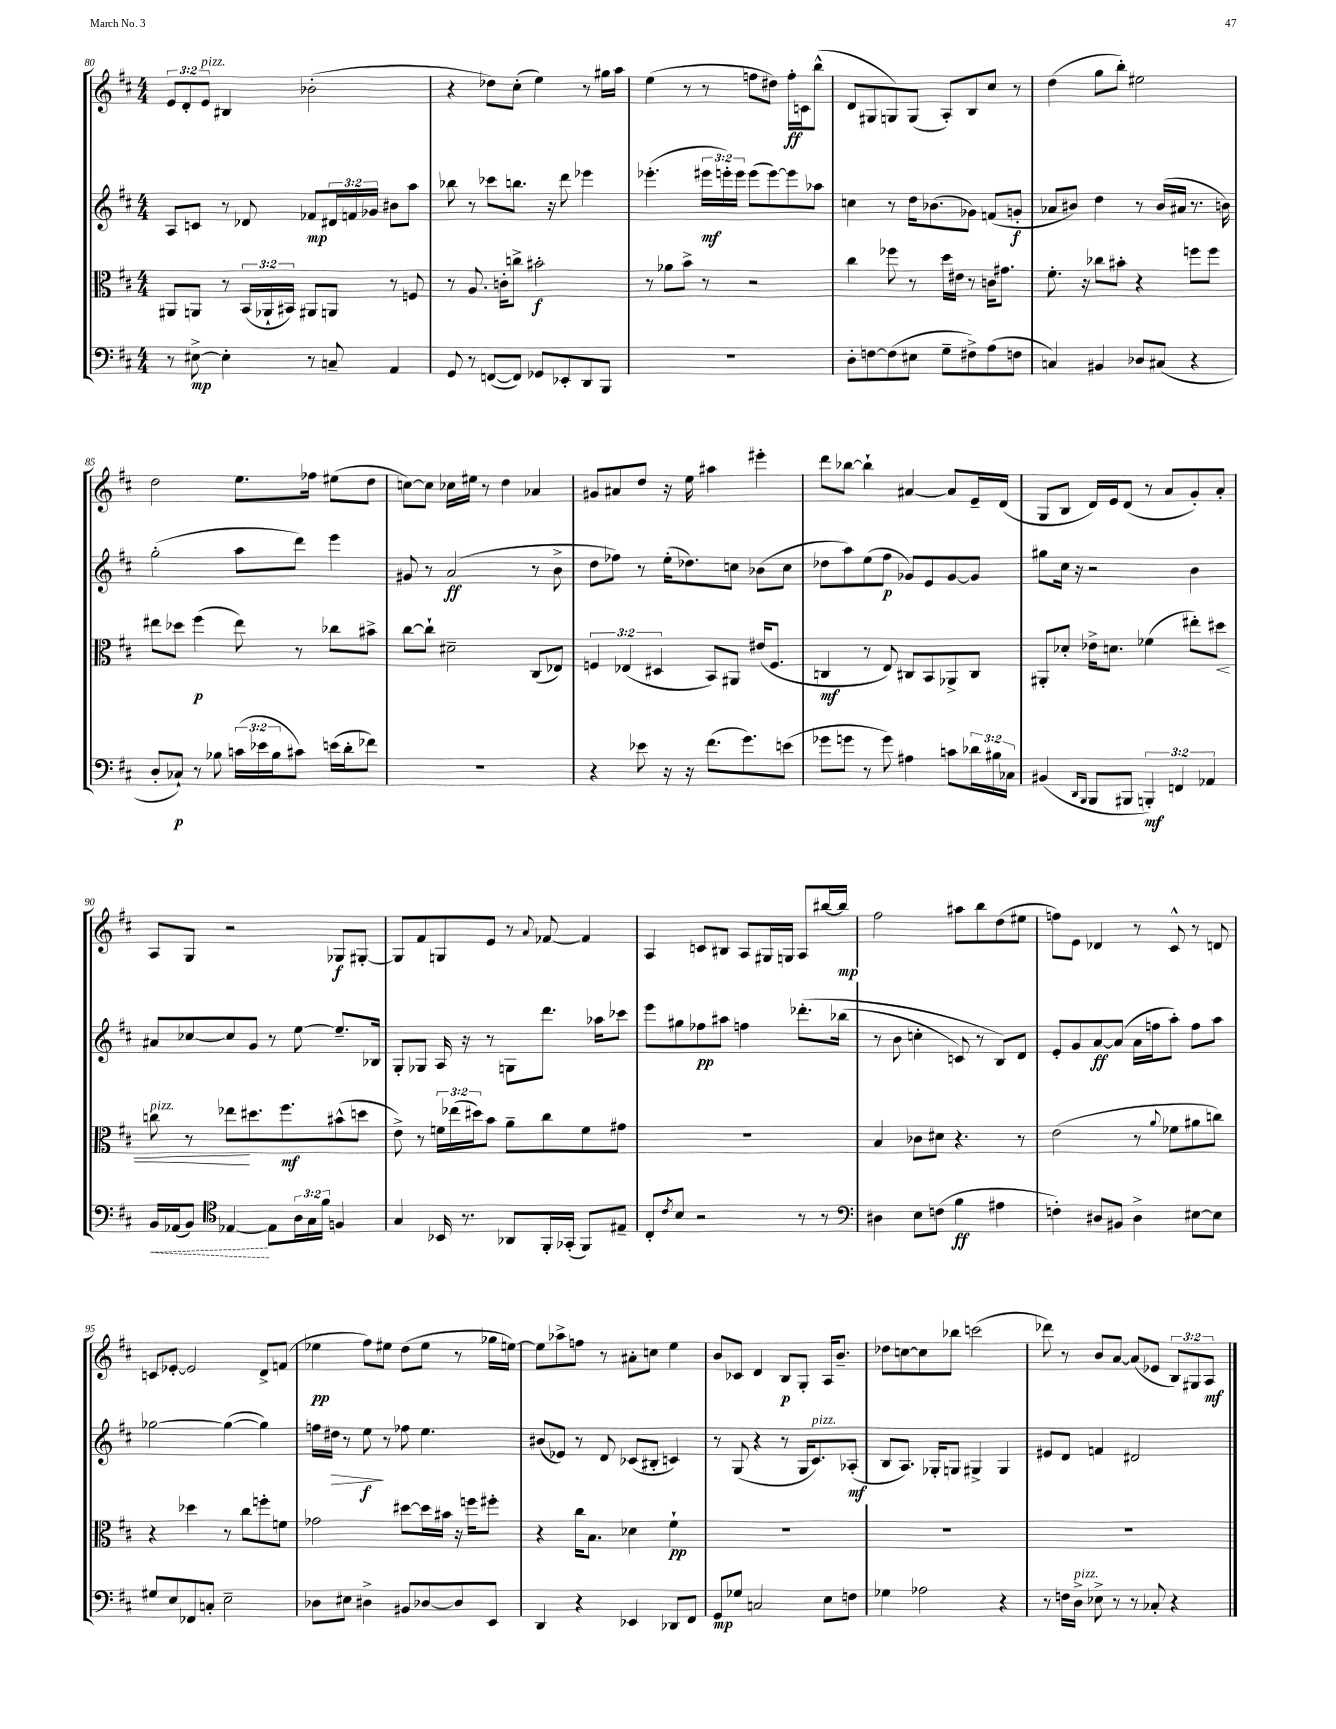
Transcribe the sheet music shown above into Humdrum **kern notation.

**kern	**kern	**kern	**kern
*staff4	*staff3	*staff2	*staff1
*clefF4	*clefC3	*clefG2	*clefG2
*k[f#c#]	*k[f#c#]	*k[f#c#]	*k[f#c#]
*M4/4	*M4/4	*M4/4	*M4/4
8r	8AA#/L	8A/L	12e/L
.	.	.	12d'/
[8E#^\	8AA/J	8c/J	.
.	.	.	12e/J
4E#'\]	8r	8r	4B#/
.	(24BB/LL	8d-/	.
.	24AA-`/	.	.
.	24BB#/JJ)	.	.
8r	8AA#/L	8f-/L	(2b-'\
8C~/	8AA/J	24d#/L	.
.	.	24f/	.
.	.	24g-/JJ	.
4AA/	8r	8b#\L	.
.	8F/	8aa\J	.
=	=	=	=
8GG/	8r	8bb-\	4r
8r	8.A/	8r	.
([8FF/L	.	8ccc-\L	8dd-\L)
.	16c'\LK	.	.
8FF/]J)	8cc^\J	8.bb\J	(8cc#'\J
8GG-/L	2b#'\	.	4ee\)
.	.	16r	.
8EE-'/	.	8ddd\	.
8DD/	.	4eee-\	8r
8BBB/J	.	.	16gg#\LL
.	.	.	16aa\JJ
=	=	=	=
1r	8r	(4.eee-'\	(4ee\
.	8a-\L	.	.
.	8b^\J	.	8r
.	8r	24eee#\LL	8r
.	.	24eee'\)	.
.	.	24eee\JJ	.
.	2r	(8eee\L	8ff\L
.	.	[8eee\)	8dd#\J)
.	.	8eee\]	16ff'\LL
.	.	.	16c\J
.	.	8aa-\J	(8bb^^\J
=	=	=	=
8D'\L	4cc#\	4cc\	8d/L
[8F\	.	.	8G#/
(8F\]	8ff-\	8r	8G/)
8E#\J	8r	16dd\LK	(8G/J
.	.	(8.b-\	.
8G~\L	16dd\LL	.	8A'/L)
.	16e#\JJ	.	.
8F#^\)	8r	8g-\J)	8B/
(8A\	16c\LK	(8f/L	8cc#/J
.	8.g#\J	.	.
8F\J	.	8g'/J	8r
=	=	=	=
4C/)	8.f#'\	8a-/L	(4dd\
.	.	8b#/J)	.
.	16r	.	.
4BB#/	8cc-\L	4dd\	8gg\L
.	8b#'\J	.	8bb'\J)
8D-/L	4r	8r	2ee#\
(8C#/J	.	(16b#/LL	.
.	.	16a#/JJ	.
4r	8ff\L	8.r	.
.	8ff\J	.	.
.	.	16b\)	.
=	=	=	=
8D'/L	8ee#\L	(2gg'\	2dd\
8C-`/J)	8dd-\J	.	.
8r	(4ff#\	.	.
8B-\	.	.	.
(24c\LL	8ee#\)	8aa\L	8.ee\L
24e-\	.	.	.
24B-\J	.	.	.
8c#\J)	8r	8ddd\J)	.
.	.	.	16ff-\Jk
(16e\LL	8cc-\L	4eee\	(8ee#\L
16d'\J	.	.	.
8f-\J)	8b#^\J	.	8dd\J
=	=	=	=
1r	[8cc#\L	8g#/	[8cc\L)
.	8cc#`\]J	8r	8cc\]J
.	2d#~\	(2a/	16cc-\LL
.	.	.	16ee#\JJ
.	.	.	8r
.	.	.	4dd\
.	(8C#/L	8r	4a-/
.	8E-/J)	8b^\	.
=	=	=	=
4r	6F/	8dd\L	8g#/L
.	.	8ff-\J)	8a#/
.	(6E-/	.	.
8e-\	.	8r	8dd/J
.	6D#/	.	.
16r	.	(16ee'\LK	16r
16r	.	8.dd-\)	16ee\
(8.f#\L	8BB/L)	.	4aa#\
.	8AA#/J	8cc\J	.
8.g\)	.	.	.
.	(16e#/LK	(8b-\L	4eee#'\
.	8.F/J	.	.
(8e\J	.	8cc\J	.
=	=	=	=
8g-\L	4C/	8dd-\L	8ddd\L
8g\J	.	8aa\)	[8bb-\J
8r	8r	(8ee\	4bb-`\]
8g\)	8E/)	8ff#\J	.
4A#\	8C#/L	8g-/L)	[4a#/
.	8BB/	8e/	.
8c\L	8AA-^/	[8g-/	8a#/]L
24d-\L	8C#/J	8g-/]J	16e~/L
24B#\	.	.	.
.	.	.	(16d/JJ
24C-\JJ	.	.	.
=	=	=	=
(4BB#/	8AA#'/L	8gg#\L	8G/L
.	8d-'/J	16cc#\Jk	8B/J
.	.	16r	.
16qqDD/LL	.	.	.
16qqBBB/JJ	.	.	.
8BBB/L	16e-^\LK	2r	16d/LL)
.	8.d\J	.	16e/J
8BBB#/J	.	.	(8d/J
6BBB'/)	(4f-\	.	8r
.	.	.	8a/L
6FF/	.	.	.
.	8ee#'\L)	4b\	8g'/)
6AA-/	.	.	.
.	8dd#\J	.	8a'/J
=	=	=	=
16BB/LL	8cc\	8a#/L	8A/L
(16AA-/J	.	.	.
8BB/J)	8r	[8cc-/	8G/J
*clefC4	*	*	*
[4E-/	8ee-\L	8cc-/]	2r
.	8.dd#\	8g/J	.
8E-\]L	.	8r	.
.	8.ff#\	.	.
24A\L	.	[8ee\	.
24G\	.	.	.
24f#\JJ	.	.	.
4F/	(8b#^^\	8.ee~/]L	8G-/L
.	8dd\J	.	[8G#'/J
.	.	16B-/Jk	.
=	=	=	=
4G/	8e^\)	8G'/L	8G#/]L
.	8r	8G-/J	8f#/
16BB-/	24f\LL	16A/	8G/
.	(24ee-\	.	.
8.r	.	16r	.
.	24dd#\J)	.	.
.	8b\J	8r	8e/J
8AA-/L	8a~\L	8G\L	8r
.	.	.	8qqa/
16FF#'/L	8cc#\	8.ddd\J	[8f-/
(16GG-'/JJ	.	.	.
8FF#/L)	8f\	.	4f-/]
.	.	16aa-\LK	.
8E#~/J	8g#\J	8ccc-\J	.
=	=	=	=
8C#'/L	1r	8eee\L	4A/
8qc#/	.	.	.
8B/J	.	8gg#\	.
2r	.	8ff-\	8c/L
.	.	8aa#\J	8B#/J
.	.	4ff\	8A/L
.	.	.	16G#/L
.	.	.	16G/JJ
8r	.	&(8.ddd-'\L	8A/L
8r	.	.	[16bb#/L
.	.	(16bb-\Jk	16bb#/]JJ
=	=	=	=
*clefF4	*	*	*
4D#\	4B/	8r	2ff#\
.	.	8b\	.
8E\L	8c-\L	4cc'\	.
(8F\J	8d#\J	.	.
4B\	4.r	8c/)	8aa#\L
.	.	8r	8bb\
4A#\	.	8B/L&)	(8dd\
.	8r	8d/J	8ee#\J
=	=	=	=
4F'\)	(2e\	8e'/L	8ff\L)
.	.	8g/	8e\J
8D#/L	.	[8a/	4d-/
8BB#/J	.	(8a/]J	.
4D#^\	8r	16a\LL	8r
.	.	16ff\J	.
.	8qqa/	.	.
.	8f-\L	8aa'\J)	8c#^^/
[8E#\L	8a#\	8ff\L	8r
8E#\]J	8cc\J)	8aa\J	8d/
=	=	=	=
8G#/L	4r	[2gg-\	8c/L
8E/	.	.	[8e-'/J
8FF-/	4dd-\	.	2e-/]
8C'/J	.	.	.
2E~\	8r	(4gg-\_	.
.	8cc#\L	.	.
.	8ff'\	4gg-\])	8d^/L
.	8f\J	.	(8f/J
=	=	=	=
8D-\L	2g-\	16ff\LL	4ee-\
.	.	16dd#\JJ	.
8E#\J	.	8r	.
4D#^\	.	8ee\	8ff#\L)
.	.	8r	8ee#\J
8BB#/L	[8dd#\L	8ff-\	(8dd\L
[8D-/	16dd#\]L	4.ee\	8ee#\J
.	16b#\JJ	.	.
8D-/]	16r	.	8r
.	16ff\LK	.	.
8EE/J	8ff#'\J	.	16gg-\LL
.	.	.	[16ee\JJ)
=	=	=	=
4DD/	4r	(8b#/L	8ee\]L
.	.	8e-/J)	8aa-^\
4r	16cc#\LK	8r	8ff\J
.	8.B\J	.	.
.	.	8d/	8r
4EE-/	4d-\	(8c-/L	8a#'\L
.	.	8B#'/J	8cc\J
8DD-/L	4f#`\	4c/)	4ee\
8FF#/J	.	.	.
=	=	=	=
8GG/L	1r	8r	8b/L
8G-/J	.	(8G/	8c-/J
2C/	.	4r	4d/
.	.	8r	8B/L
.	.	16G/LK	8G'/J
.	.	8.c#/)	.
8E\L	.	.	16A/LK
.	.	.	8.b~/J
8F\J	.	(8A-'/J	.
=	=	=	=
4G-\	1r	8B/L	8dd-\L
.	.	8.A/J)	[8cc\
2A-\	.	.	8cc\]
.	.	16G-'/LK	.
.	.	8G/J	8bb-\J
.	.	4G#^/	(2ccc\
4r	.	4G#/	.
=	=	=	=
8r	1r	8e#/L	8ddd-\)
16F\LL	.	8d/J	8r
16D^\JJ	.	.	.
8E-^\	.	4f/	8b/L
8r	.	.	[8a/J
8r	.	2d#/	(8a/]L
8C-'/	.	.	8e-/J
4r	.	.	12B/L)
.	.	.	12G#/
.	.	.	12A/J
==	==	==	==
*-	*-	*-	*-
